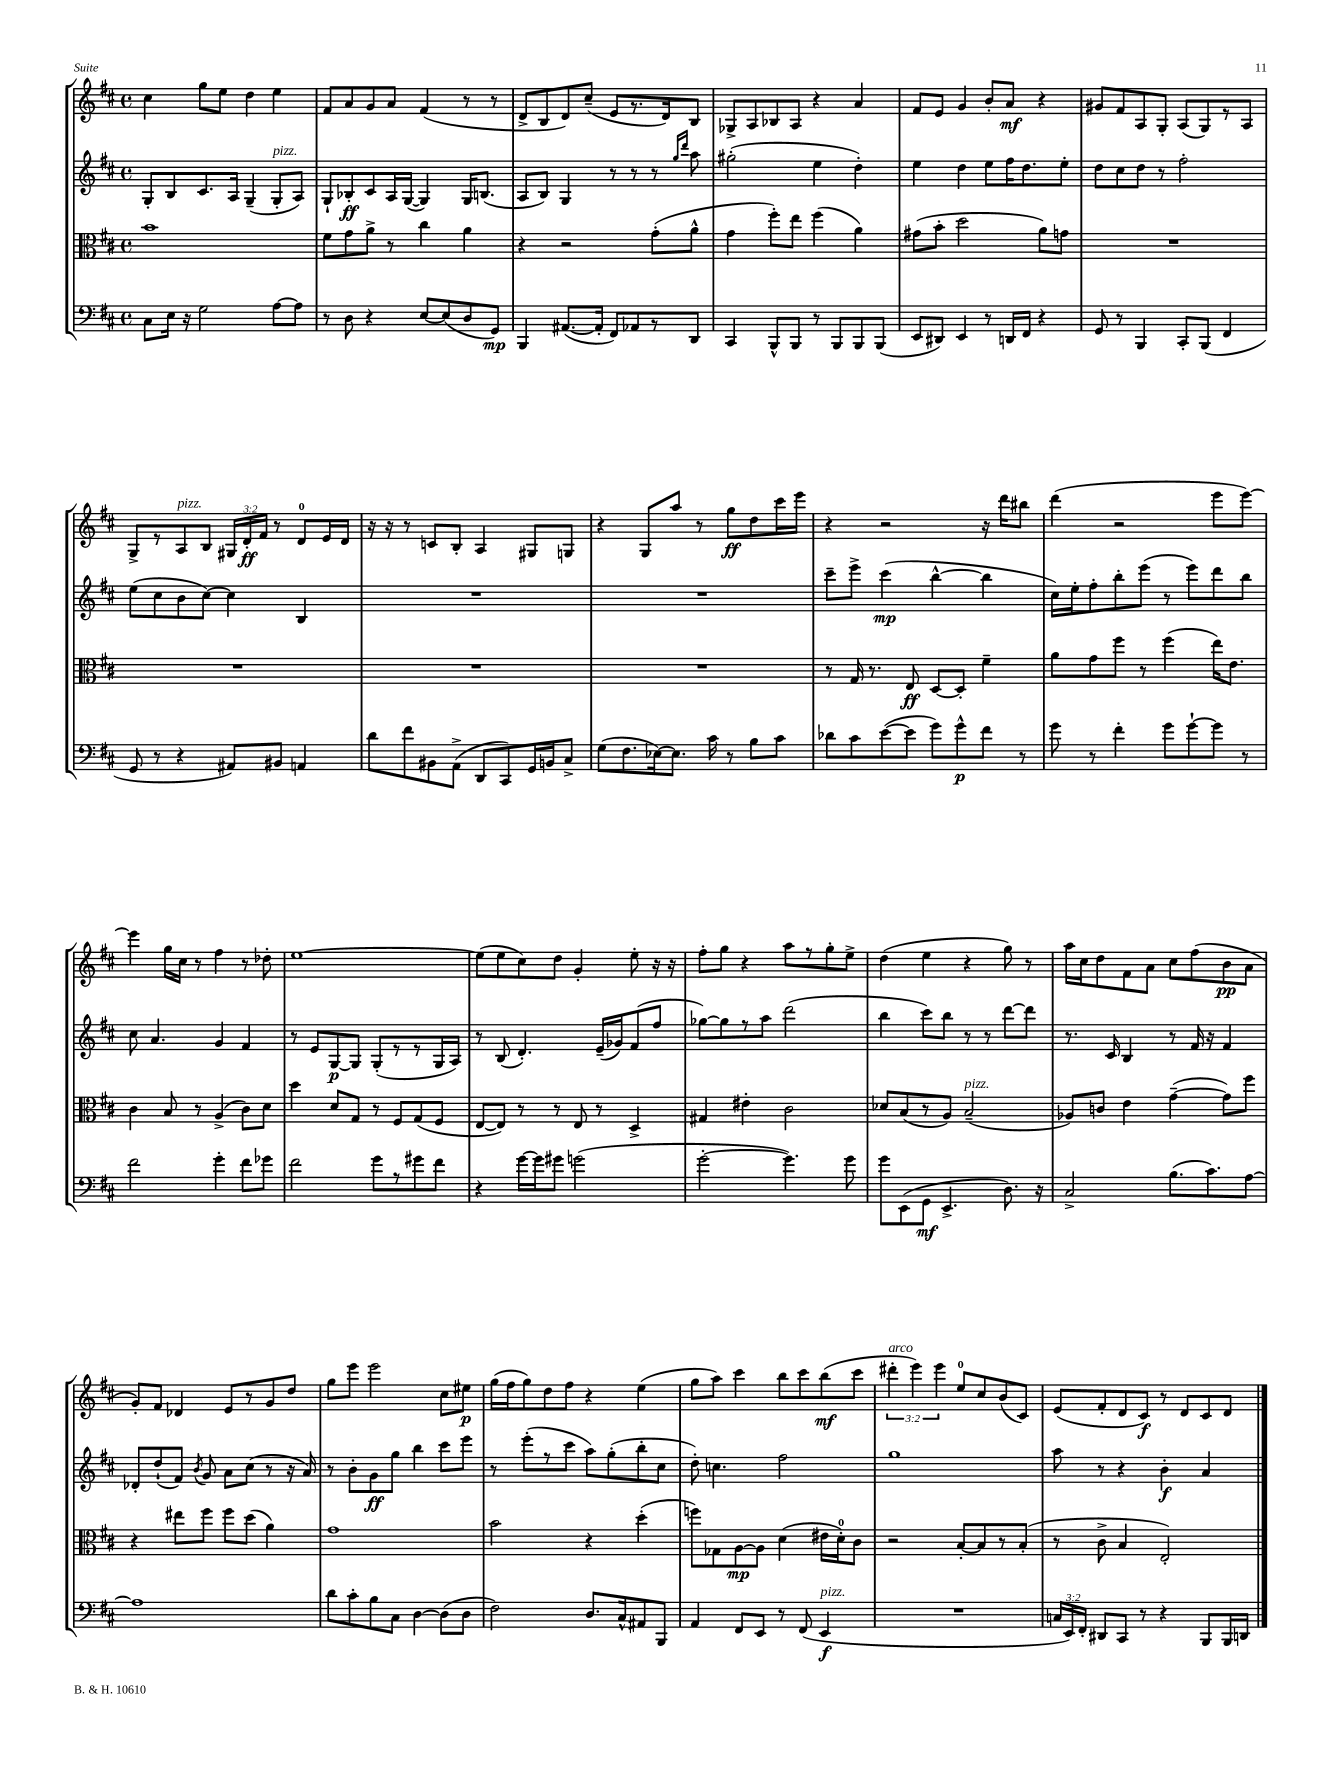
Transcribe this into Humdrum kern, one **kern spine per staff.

**kern	**dynam	**kern	**dynam	**kern	**dynam	**kern	**dynam
*part4	*part4	*part3	*part3	*part2	*part2	*part1	*part1
*staff4	*staff4	*staff3	*staff3	*staff2	*staff2	*staff1	*staff1
*clefF4	*	*clefC3	*	*clefG2	*	*clefG2	*
*k[f#c#]	*	*k[f#c#]	*	*k[f#c#]	*	*k[f#c#]	*
*M4/4	*	*M4/4	*	*M4/4	*	*M4/4	*
*met(c)	*	*met(c)	*	*met(c)	*	*met(c)	*
=16	=16	=16	=16	=16	=16	=16	=16
8C#\L	.	1b	.	8G'/L	.	4cc#\	.
16E\Jk	.	.	.	8B/	.	.	.
16r	.	.	.	.	.	.	.
2G\	.	.	.	8.c#/	.	8gg\L	.
.	.	.	.	.	.	8ee\J	.
.	.	.	.	16A/Jk	.	.	.
.	.	.	.	(4G~/	.	4dd\	.
!	!	!	!	!LO:TX:a:i:t=pizz.	!	!	!
[8A\L	.	.	.	8G'/L	.	4ee\	.
8A\J]	.	.	.	8A/J)	.	.	.
=17	=17	=17	=17	=17	=17	=17	=17
8r	.	8f#\L	.	8G`/L	.	8f#/L	.
8D\	.	8g\	.	8B-X'/	ff	8a/	.
4r	.	8a^\J	.	8c#/	.	8g/	.
.	.	8r	.	16A/L	.	8a/J	.
.	.	.	.	([16G/JJ	.	.	.
[8E/L	.	4cc#\	.	4G/])	.	(4f#/	.
(8E/]	.	.	.	.	.	.	.
8D/	.	4a\	.	16G/KL	.	8r	.
.	.	.	.	(8.Bn/J	.	.	.
8GG/J)	mp	.	.	.	.	8r	.
=18	=18	=18	=18	=18	=18	=18	=18
4BBB/	.	4r	.	8A/L	.	8d^/L	.
.	.	.	.	8B/J)	.	8B/	.
([8.AA#X/L	.	2r	.	4G/	.	8d/)	.
.	.	.	.	.	.	(8cc#~/J	.
16AA#'/Jk]	.	.	.	.	.	.	.
8FF#/L)	.	.	.	8r	.	8e/L	.
8AA-X/	.	.	.	8r	.	8.r	.
8r	.	(8g'\L	.	8r	.	.	.
.	.	.	.	.	.	16d/k)	.
.	.	.	.	16qqgg/LL	.	.	.
.	.	.	.	16qqddd/JJ	.	.	.
8DD/J	.	8a^^\J	.	8aa\	.	8B/J	.
=19	=19	=19	=19	=19	=19	=19	=19
4CC#/	.	4g\	.	(2gg#X'\	.	8G-X^/L	.
.	.	.	.	.	.	8A/	.
8BBB^^/L	.	8ff#'\L)	.	.	.	8B-X/	.
8BBB/J	.	8ee\J	.	.	.	8A/J	.
8r	.	(4ff#\	.	4ee\	.	4r	.
8BBB/L	.	.	.	.	.	.	.
8BBB/	.	4a\)	.	4dd'\)	.	4a/	.
(8BBB/J	.	.	.	.	.	.	.
=20	=20	=20	=20	=20	=20	=20	=20
8EE/L	.	(8g#X\L	.	4ee\	.	8f#/L	.
8DD#X/J)	.	8b'\J	.	.	.	8e/J	.
4EE/	.	2dd\	.	4dd\	.	4g/	.
8r	.	.	.	8ee\L	.	8b'/L	.
16DDn/LL	.	.	.	16ff#\K	.	8a/J	mf
16FF#/JJ	.	.	.	8.dd\	.	.	.
4r	.	8a\L)	.	.	.	4r	.
.	.	8gn\J	.	8ee'\J	.	.	.
=21	=21	=21	=21	=21	=21	=21	=21
8GG/	.	1r	.	8dd\L	.	8g#X/L	.
8r	.	.	.	8cc#\	.	8f#/	.
4BBB/	.	.	.	8dd\J	.	8A/	.
.	.	.	.	8r	.	8G'/J	.
8CC#'/L	.	.	.	2ff#'\	.	(8A/L	.
(8BBB/J	.	.	.	.	.	8G/)	.
4FF#/	.	.	.	.	.	8r	.
.	.	.	.	.	.	8A/J	.
!!LO:LB:g=z
=22	=22	=22	=22	=22	=22	=22	=22
8GG/	.	1r	.	(8ee\L	.	8G^/L	.
8r	.	.	.	8cc#\	.	8r	.
!	!	!	!	!	!	!LO:TX:a:i:t=pizz.	!
4r	.	.	.	8b\	.	8A/	.
.	.	.	.	[8cc#\J)	.	8B/J	.
8AA#X/L)	.	.	.	4cc#\]	.	24G#X/LL	.
.	.	.	.	.	.	24d'/	ff
.	.	.	.	.	.	24f#/JJ	.
8BB#X/J	.	.	.	.	.	8r	.
4AAn/	.	.	.	4B/	.	8d/L	.
.	.	.	.	.	.	16e/L	.
.	.	.	.	.	.	16d/JJ	.
=23	=23	=23	=23	=23	=23	=23	=23
8d\L	.	1r	.	1r	.	16r	.
.	.	.	.	.	.	16r	.
8f#\	.	.	.	.	.	8r	.
8BB#X\	.	.	.	.	.	8cn/L	.
(8AA^\J	.	.	.	.	.	8B'/J	.
8DD/L	.	.	.	.	.	4A/	.
8CC#/)	.	.	.	.	.	.	.
16GG/L	.	.	.	.	.	8G#X/L	.
16BBn/J	.	.	.	.	.	.	.
8C#^/J	.	.	.	.	.	8Gn/J	.
=24	=24	=24	=24	=24	=24	=24	=24
(8G\L	.	1r	.	1r	.	4r	.
8.F#\	.	.	.	.	.	.	.
.	.	.	.	.	.	8G/L	.
[16E-X\k)	.	.	.	.	.	.	.
8.E-\J]	.	.	.	.	.	8aa/J	.
.	.	.	.	.	.	8r	.
16c#\	.	.	.	.	.	.	.
8r	.	.	.	.	.	8gg\L	ff
8B\L	.	.	.	.	.	8dd\	.
8c#\J	.	.	.	.	.	16ccc#\L	.
.	.	.	.	.	.	16eee\JJ	.
=25	=25	=25	=25	=25	=25	=25	=25
8d-X\L	.	8r	.	8ccc#~\L	.	4r	.
8c#\	.	16G/	.	8eee^\J	.	.	.
.	.	8.r	.	.	.	.	.
([8e\	.	.	.	(4ccc#\	mp	2r	.
8e\J]	.	8E/	ff	.	.	.	.
8g\L)	.	[8D/L	.	[4bb^^\	.	.	.
8g^^\	p	8D'/J]	.	.	.	.	.
8f#\J	.	4f#~\	.	4bb\]	.	16r	.
.	.	.	.	.	.	16ddd\KL	.
8r	.	.	.	.	.	8bb#X\J	.
=26	=26	=26	=26	=26	=26	=26	=26
8g\	.	8a\L	.	16cc#\LL)	.	(4ddd\	.
.	.	.	.	16ee'\J	.	.	.
8r	.	8g\	.	8ff#'\	.	.	.
4f#'\	.	8ff#\J	.	8bb'\	.	2r	.
.	.	8r	.	(8eee\J	.	.	.
8g\L	.	(4ff#\	.	8r	.	.	.
[8g`\	.	.	.	8eee\L)	.	.	.
8g\J]	.	16ee\KL)	.	8ddd\	.	8eee\L	.
.	.	8.e\J	.	.	.	.	.
8r	.	.	.	8bb\J	.	[8eee\J)	.
!!LO:LB:g=z
=27	=27	=27	=27	=27	=27	=27	=27
2f#\	.	4c#\	.	8cc#\	.	4eee\]	.
.	.	.	.	4.a/	.	.	.
.	.	8B/	.	.	.	16gg\LL	.
.	.	.	.	.	.	16cc#\JJ	.
.	.	8r	.	.	.	8r	.
4g'\	.	(4A^/	.	4g/	.	4ff#\	.
8f#\L	.	8c#\L)	.	4f#/	.	8r	.
8g-X\J	.	8d\J	.	.	.	8dd-X'\	.
=28	=28	=28	=28	=28	=28	=28	=28
2f#\	.	4dd\	.	8r	.	[1ee	.
.	.	.	.	8e/L	.	.	.
.	.	8d/L	.	[8G/	p	.	.
.	.	8G/J	.	8G/J]	.	.	.
8g\L	.	8r	.	(8G'/L	.	.	.
8r	.	8F#/L	.	8r	.	.	.
8g#X\	.	(8G/	.	8r	.	.	.
8f#\J	.	8F#/J	.	16G/L	.	.	.
.	.	.	.	16A/JJ)	.	.	.
=29	=29	=29	=29	=29	=29	=29	=29
4r	.	[8E/L	.	8r	.	(8ee\L]	.
.	.	8E/J])	.	(8B/	.	8ee\	.
[16g\LL	.	8r	.	4.d'/)	.	8cc#\)	.
16g\J]	.	.	.	.	.	.	.
8g#X\J	.	8r	.	.	.	8dd\J	.
(2gn\	.	8E/	.	.	.	4g'/	.
.	.	8r	.	(16e~/LL	.	.	.
.	.	.	.	16g-X/J)	.	.	.
.	.	4D^/	.	(8f#/	.	8ee'\	.
.	.	.	.	8ff#/J	.	16r	.
.	.	.	.	.	.	16r	.
=30	=30	=30	=30	=30	=30	=30	=30
[2g'\	.	4G#X/	.	[8gg-X\L)	.	8ff#'\L	.
.	.	.	.	8gg-\]	.	8gg\J	.
.	.	4e#X'\	.	8r	.	4r	.
.	.	.	.	8aa\J	.	.	.
4.g\])	.	2c#\	.	(2ddd\	.	8aa\L	.
.	.	.	.	.	.	8r	.
.	.	.	.	.	.	8gg'\	.
8g\	.	.	.	.	.	8ee^\J	.
=31	=31	=31	=31	=31	=31	=31	=31
8g\L	.	8d-X/L	.	4bb\	.	(4dd\	.
(8EE\	.	(8B/	.	.	.	.	.
8GG\J	mf	8r	.	8ccc#\L)	.	4ee\	.
4.EE^/	.	8A/J)	.	8bb\J	.	.	.
!	!	!LO:TX:a:i:t=pizz.	!	!	!	!	!
.	.	(2B~/	.	8r	.	4r	.
.	.	.	.	8r	.	.	.
8.D\)	.	.	.	[8ddd\L	.	8gg\)	.
.	.	.	.	8ddd\J]	.	8r	.
16r	.	.	.	.	.	.	.
=32	=32	=32	=32	=32	=32	=32	=32
2C#^/	.	8A-X/L)	.	8.r	.	16aa\LL	.
.	.	.	.	.	.	16cc#\J	.
.	.	8cn/J	.	.	.	8dd\	.
.	.	.	.	16c#/	.	.	.
.	.	4e\	.	4B/	.	8f#\	.
.	.	.	.	.	.	8a\J	.
(8.B\L	.	([4g~\	.	8r	.	8cc#\L	.
.	.	.	.	16f#/	.	(8ff#\	.
8.c#\)	.	.	.	16r	.	.	.
.	.	8g\L])	.	4f#/	.	8b\	pp
[8A\J	.	8ff#\J	.	.	.	8a\J	.
!!LO:LB:g=z
=33	=33	=33	=33	=33	=33	=33	=33
1A]	.	4r	.	8d-X'/L	.	8g'/L)	.
.	.	.	.	(8dd`/	.	8f#/J	.
.	.	8ee#X\L	.	8f#/J)	.	4d-X/	.
.	.	.	.	8qb/	.	.	.
.	.	8ff#\J	.	8g/	.	.	.
.	.	8ff#\L	.	8a\L	.	8e/L	.
.	.	(8dd\J	.	(8cc#\J	.	8r	.
.	.	4a\)	.	8r	.	8g/	.
.	.	.	.	16r	.	8dd/J	.
.	.	.	.	16a/)	.	.	.
=34	=34	=34	=34	=34	=34	=34	=34
8d\L	.	1g	.	8r	.	8gg\L	.
8c#'\	.	.	.	8b'\L	.	8eee\J	.
8B\	.	.	.	8g\	ff	2eee\	.
8C#\J	.	.	.	8gg\J	.	.	.
[4D\	.	.	.	4bb\	.	.	.
(8D\L]	.	.	.	8ccc#\L	.	8cc#\L	.
8D\J	.	.	.	8eee\J	.	8ee#X\J	p
=35	=35	=35	=35	=35	=35	=35	=35
2F#\)	.	2b\	.	8r	.	(16gg\LL	.
.	.	.	.	.	.	16ff#\J	.
.	.	.	.	(8eee'\L	.	8gg\)	.
.	.	.	.	8r	.	8dd\	.
.	.	.	.	8ccc#\J	.	8ff#\J	.
8.D/L	.	4r	.	8aa\L)	.	4r	.
.	.	.	.	(8gg'\	.	.	.
16C#^^/k	.	.	.	.	.	.	.
8AA#X/	.	(4dd'\	.	8bb'\	.	(4ee\	.
8BBB/J	.	.	.	8cc#\J	.	.	.
=36	=36	=36	=36	=36	=36	=36	=36
4AA/	.	8ffn\L)	.	8dd'\)	.	8gg\L	.
.	.	8G-X\	.	4.ccn\	.	8aa\J)	.
8FF#/L	.	[8A\	mp	.	.	4ccc#\	.
8EE/J	.	8A\J]	.	.	.	.	.
8r	.	(4d\	.	2ff#\	.	8bb\L	.
(8FF#/	.	.	.	.	.	8ccc#\	.
!LO:TX:a:i:t=pizz.	!	!	!	!	!	!	!
4EE/	f	16e#X\LL	.	.	.	(8bb\	mf
.	.	16d'\J)	.	.	.	.	.
.	.	8c#\J	.	.	.	8ccc#\J	.
=37	=37	=37	=37	=37	=37	=37	=37
!	!	!	!	!	!	!LO:TX:a:i:t=arco	!
1r	.	2r	.	1gg	.	6ddd#X'\	.
.	.	.	.	.	.	6eee\)	.
.	.	.	.	.	.	6eee\	.
.	.	[8B'/L	.	.	.	8ee/L	.
.	.	8B/]	.	.	.	8cc#/	.
.	.	8r	.	.	.	(8b/	.
.	.	(8B'/J	.	.	.	8c#/J)	.
=38	=38	=38	=38	=38	=38	=38	=38
24Cn/LL	.	8r	.	8aa\	.	(8e/L	.
24EE/)	.	.	.	.	.	.	.
24FF#'/JJ	.	.	.	.	.	.	.
8DD#X/L	.	8c#^\	.	8r	.	8f#'/	.
8CC#/J	.	4B/	.	4r	.	8d/	.
8r	.	.	.	.	.	8c#/J)	f
4r	.	2E'/)	.	4b'\	f	8r	.
.	.	.	.	.	.	8d/L	.
8BBB/L	.	.	.	4a/	.	8c#/	.
16BBB/L	.	.	.	.	.	8d/J	.
16DDn/JJ	.	.	.	.	.	.	.
==	==	==	==	==	==	==	==
*-	*-	*-	*-	*-	*-	*-	*-
